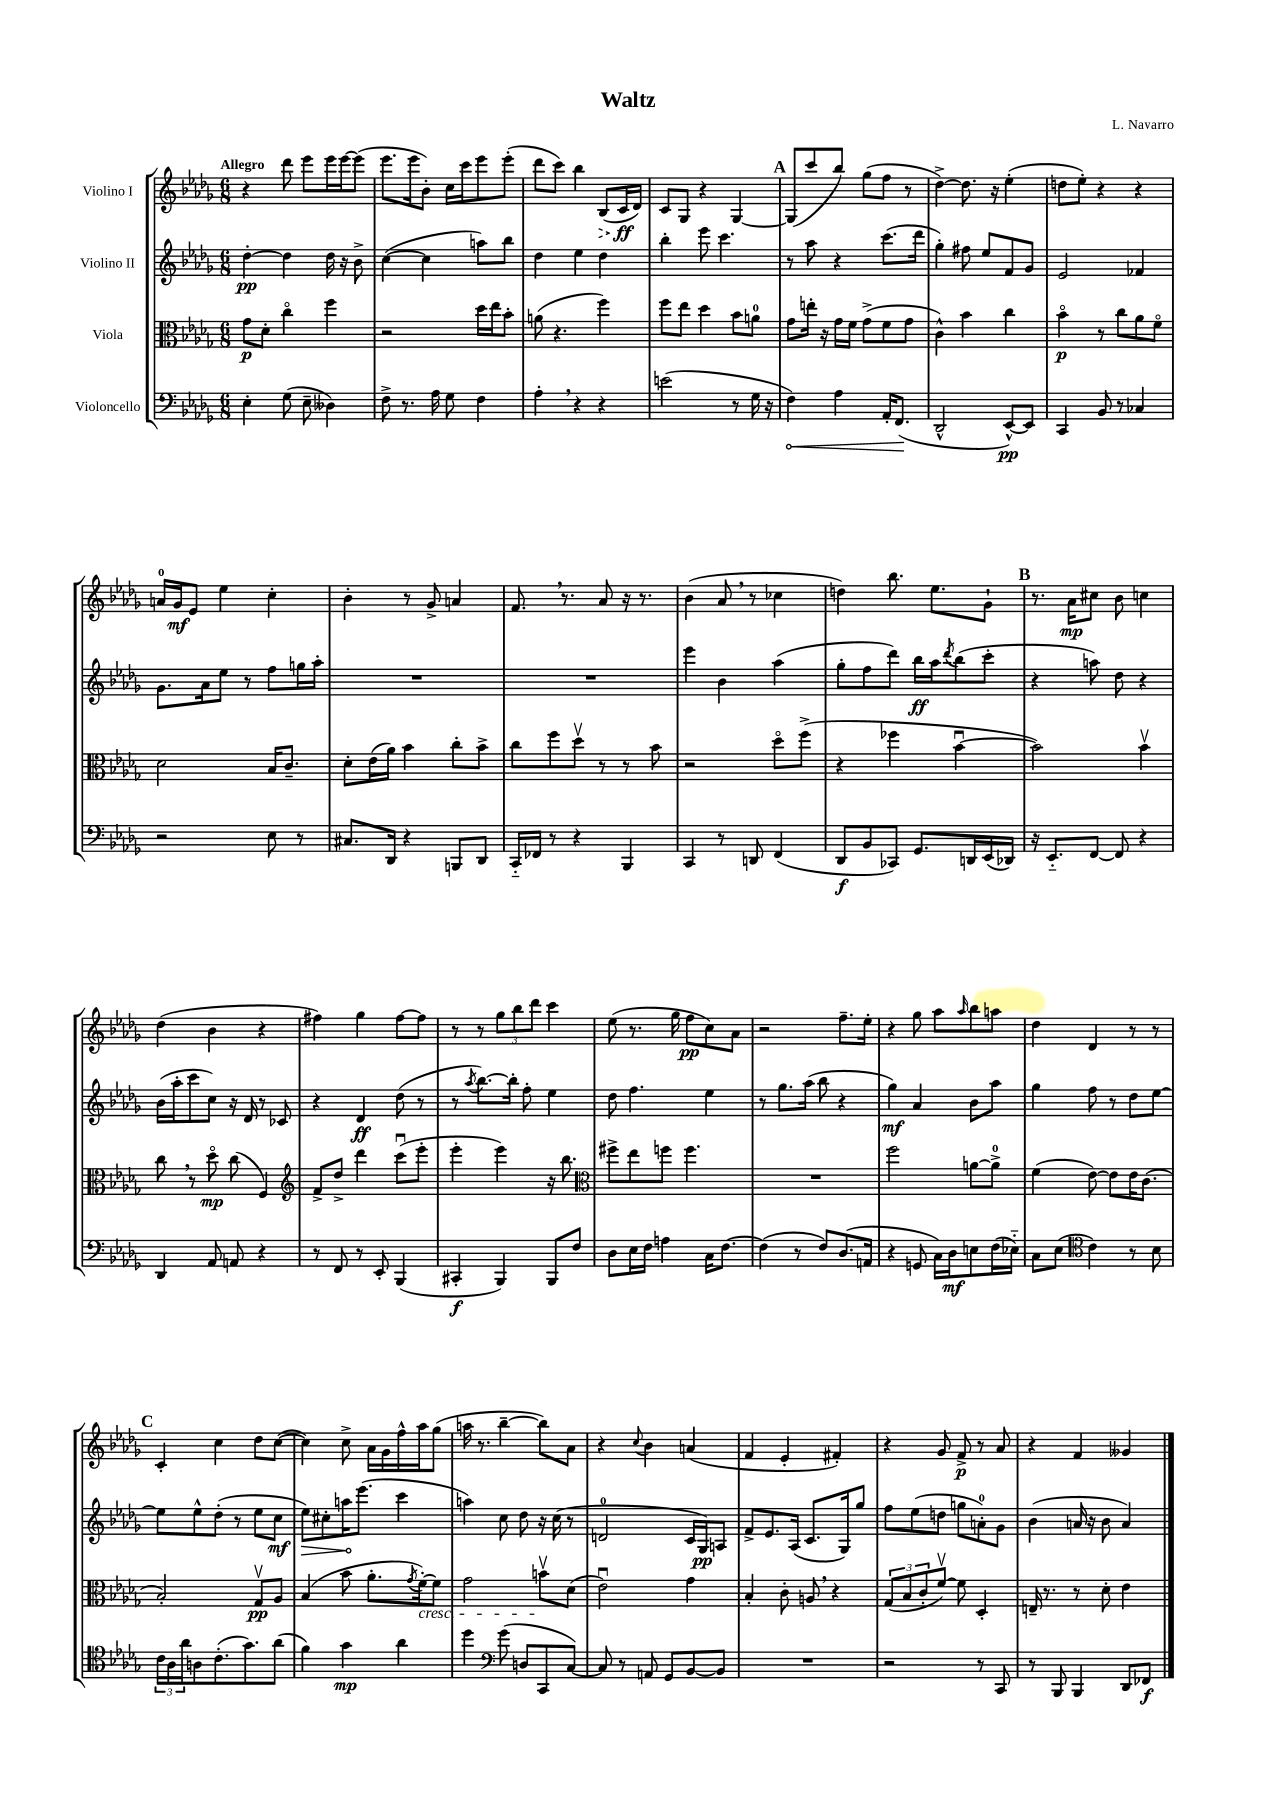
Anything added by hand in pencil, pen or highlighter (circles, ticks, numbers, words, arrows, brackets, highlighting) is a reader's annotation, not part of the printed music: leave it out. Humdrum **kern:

**kern	**kern	**kern	**kern
*staff4	*staff3	*staff2	*staff1
*clefF4	*clefC3	*clefG2	*clefG2
*k[b-e-a-d-g-]	*k[b-e-a-d-g-]	*k[b-e-a-d-g-]	*k[b-e-a-d-g-]
*M6/8	*M6/8	*M6/8	*M6/8
4E-'\	8g-\L	[4dd-'\	4r
.	8d-'\J	.	.
(8G-\	4cco\	4dd-\]	8ddd-\
8E-~\	.	.	8eee-\L
4D--\)	4ff\	16dd-\	16eee-\L
.	.	16r	[16eee-\J
.	.	8b-^\	(8eee-\]J
=	=	=	=
8F^\	2r	([4cc\	8.eee-\L
8.r	.	.	.
.	.	.	16eee-\k
.	.	4cc\]	8b-'\J)
16A-\	.	.	.
8G-\	.	.	16cc\LL
.	.	.	16ccc\J
4F\	16dd-\LL	8aa\L)	8eee-\
.	16ee-\J	.	.
.	8b-'\J	8bb-\J	(8eee-'\J
=	=	=	=
4A-'\	(8a\	4dd-\	8ddd-\L
.	4.r	.	8ccc\J)
4r	.	4ee-\	4bb-\
4r	4ff\)	4dd-\	(8B-/L
.	.	.	16c/L
.	.	.	16d-/JJ)
=	=	=	=
(2e\	8ff\L	4bb-'\	8c/L
.	8ee-\J	.	8G-/J
.	4dd-\	8eee-\	4r
.	.	4.ccc\	.
8r	8b-\L	.	[4G-/
16G-\	8a\J	.	.
16r	.	.	.
=	=	=	=
4F\)	8g-\L	8r	(8G-/]L
.	16ee'\Jk	8aa-\	8ccc/
.	16r	.	.
4A-\	16g-\LL	4r	8bb-/J)
.	16f\JJ	.	.
.	(8g-^\L	.	(8gg-\L
16AA-'/LK	8f\	(8.ccc\L	8ff\J
(8.FF/J	.	.	.
.	8g-\J	.	8r
.	.	16ddd-\Jk	.
=	=	=	=
2DD-^^/	4c^^\)	4gg-'\)	[4dd-^\)
.	4b-\	8ff#\	8.dd-\]
.	.	8ee-/L	.
.	.	.	16r
[8EE-^^/L)	4cc\	8f/	(4ee-'\
8EE-/]J	.	8g-/J	.
=	=	=	=
4CC/	4b-o\	2e-/	8dd\L
.	.	.	8ee-'\J)
8BB-/	8r	.	4r
8r	8cc\L	.	.
4C-/	8a-\	4f-/	4r
.	8fo\J	.	.
=	=	=	=
2r	2d-\	8.g-\L	16a/LL
.	.	.	16g-/J
.	.	.	8e-/J
.	.	16a-\k	.
.	.	8ee-\J	4ee-\
.	.	8r	.
8E-\	16B-/LK	8ff\L	4cc'\
.	8.c~/J	.	.
8r	.	16gg\L	.
.	.	16aa-'\JJ	.
=	=	=	=
8.C#/L	8d-'\L	2.r	4b-'\
.	(16e-\L	.	.
16DD-/Jk	16a-\JJ)	.	.
4r	4b-\	.	8r
.	.	.	8g-^/
8BBB/L	8cc'\L	.	4a/
8DD-/J	8b-^\J	.	.
=	=	=	=
16CC'~/LL	8cc\L	2.r	8.f/
16FF-/JJ	.	.	.
8r	8ff\	.	.
.	.	.	8.r
4r	8dd-v\J	.	.
.	8r	.	8a-/
4BBB-/	8r	.	16r
.	.	.	8.r
.	8b-\	.	.
=	=	=	=
4CC/	2r	4eee-\	(4b-\
8r	.	4b-\	8a-/
8DD/	.	.	8r
(4FF/	8dd-o\L	(4aa-\	4cc-\
.	(8ff^\J	.	.
=	=	=	=
8DD-/L	4r	8gg-'\L	4dd\)
8BB-/	.	8ff\	.
8CC-/J)	4ff-\	8ddd-\J)	8.bb-\
8.GG-/L	.	16bb-\LL	.
.	.	16aa-\J	8.ee-\L
.	.	8qddd-/	.
.	[4b-u\	(8bb-\	.
16DD/L	.	.	.
(16EE-/	.	8ccc'\J	8g-`\J
16DD-/JJ)	.	.	.
=	=	=	=
16r	2b-\])	4r	8.r
8.EE-'~/L	.	.	.
.	.	.	16a-\LK
[8FF/J	.	8aa\)	8cc#\J
8FF/]	.	8dd-\	8b-\
4r	4b-v\	4r	4cc\
=	=	=	=
4DD-/	8cc\	(16b-\LL	(4dd-\
.	.	16aa-'\J	.
.	8r	8ccc\	.
8AA-/	8dd-o\	8cc\J)	4b-\
8AA/	(8cc\	16r	.
.	.	16d-/	.
4r	4F/)	8r	4r
.	.	8c-/	.
=	=	=	=
*	*clefG2	*	*
8r	8f^/L	4r	4ff#\)
8FF/	8dd-^/J	.	.
8r	4ddd-\	4d-/	4gg-\
8EE-'/	.	.	.
(4BBB-/	(8cccu\L	(8dd-\	[8ff#\L
.	8eee-'\J	8r	8ff#\]J
=	=	=	=
4CC#'/	4eee-'\	8r	8r
.	.	8qaa-/	.
.	.	[8.bb-\L)	8r
4BBB-/)	4eee-\)	.	12gg-\L
.	.	16bb-'\]Jk	.
.	.	.	12bb-\
.	.	8ff'\	.
.	.	.	12ddd-\J
8BBB-/L	16r	4ee-\	4ccc\
.	8.bb-\	.	.
8F/J	.	.	.
=	=	=	=
*	*clefC3	*	*
8D-\L	8ff#^\L	8dd-\	(8ee-\
16E-\L	8ee-\	4.ff\	8.r
16F\JJ	.	.	.
4A\	8ff\J	.	.
.	.	.	16gg-\
.	4.ff\	.	8ff\L
16C\LK	.	4ee-\	8cc\)
[8.F\J	.	.	.
.	.	.	8a-\J
=	=	=	=
(4F\]	2.r	8r	2r
.	.	8.gg-\L	.
8r	.	.	.
.	.	(16aa-\Jk	.
8F/L)	.	8bb-\	.
(8.D-/	.	4r	8.ff~\L
16AA/Jk	.	.	16ee-'\Jk
=	=	=	=
4r	2ff\	4gg-\)	4r
8GG/	.	4a-/	8gg-\
16C\LL)	.	.	8aa-\L
16D-\J	.	.	.
.	.	.	16qqaa-/
8E\	[8a\L	8b-\L	8bb-\
(16F\L	8a^\]J	8aa-\J	8aa\J
16E-'~\JJ)	.	.	.
=	=	=	=
8C\L	(4f\	4gg-\	4dd-\
(8E-\J	.	.	.
*clefC4	*	*	*
4c\)	[8e-\)	8ff\	4d-/
.	8e-\]L	8r	.
8r	16e-\K	8dd-\L	8r
.	(8.c\J	.	.
8B-\	.	[8ee-\J	8r
=	=	=	=
24c\LL	2B-'/)	8ee-\]L	4c'/
24A-\	.	.	.
24a-\J	.	.	.
8A\	.	8ee-^^\	.
(8.c'\	.	(8dd-'\J	4cc\
.	.	8r	.
8.g-\)	.	.	.
.	8G-v/L	8ee-\L	8dd-\L
(8a-\J	8A-/J	8cc\J	([8cc\J
=	=	=	=
4f\)	(4B-/	8ee-\L)	4cc\])
.	.	8cc#'\	.
4g-\	8b-\	16aa\K	8cc^\
.	.	(8.eee-\J	.
.	8.a-'\L	.	16a-\LL
.	.	.	16g-\
4a-\	.	4ccc\	16ff^^\
.	8qg-/	.	.
.	[16f'\k)	.	16aa-\J
.	8f\]J	.	(8gg-\J
=	=	=	=
4dd-\	2g-\	4aa\)	16aa\
.	.	.	8.r
*clefF4	*	*	*
(8g-\	.	8cc\	[4bb-~\
8D/L	.	8dd-\	.
8CC/	8bv\L	16r	8bb-\]L)
.	.	(16cc\	.
[8C/J)	(8d-\J	8r	8a-\J
=	=	=	=
8C/]	2e-u\)	2d/	4r
8r	.	.	.
.	.	.	8qqcc/
8AA/	.	.	4b-\
8GG-/L	.	.	.
[8BB-/	4g-\	16c/LL	(4a/
.	.	16G-/J)	.
8BB-/]J	.	8A/J	.
=	=	=	=
2.r	4B-'/	8f^/L	4f/
.	.	8.e-/	.
.	8c'\	.	4e-'/
.	.	(16A-/Jk	.
.	8A/	8.c/L	.
.	4r	.	4f#'/)
.	.	16G-/k)	.
.	.	8gg-/J	.
=	=	=	=
2r	(12G-/L	8ff\L	4r
.	12B-/	.	.
.	.	(8ee-\	.
.	12c'/	.	.
.	[8fv/J)	8dd\J	8g-/
.	8f\]	8gg\L	8f^/
8r	4D-'/	8a'\)	8r
8CC/	.	8g-\J	8a-/
=	=	=	=
8r	16E~/	(4b-\	4r
.	8.r	.	.
8BBB-/	.	.	.
4BBB-/	8r	16a/	4f/
.	.	16r	.
.	8d-'\	8b-\	.
8DD-/L	4e-\	4a/)	4g--/
8FF-/J	.	.	.
==	==	==	==
*-	*-	*-	*-
